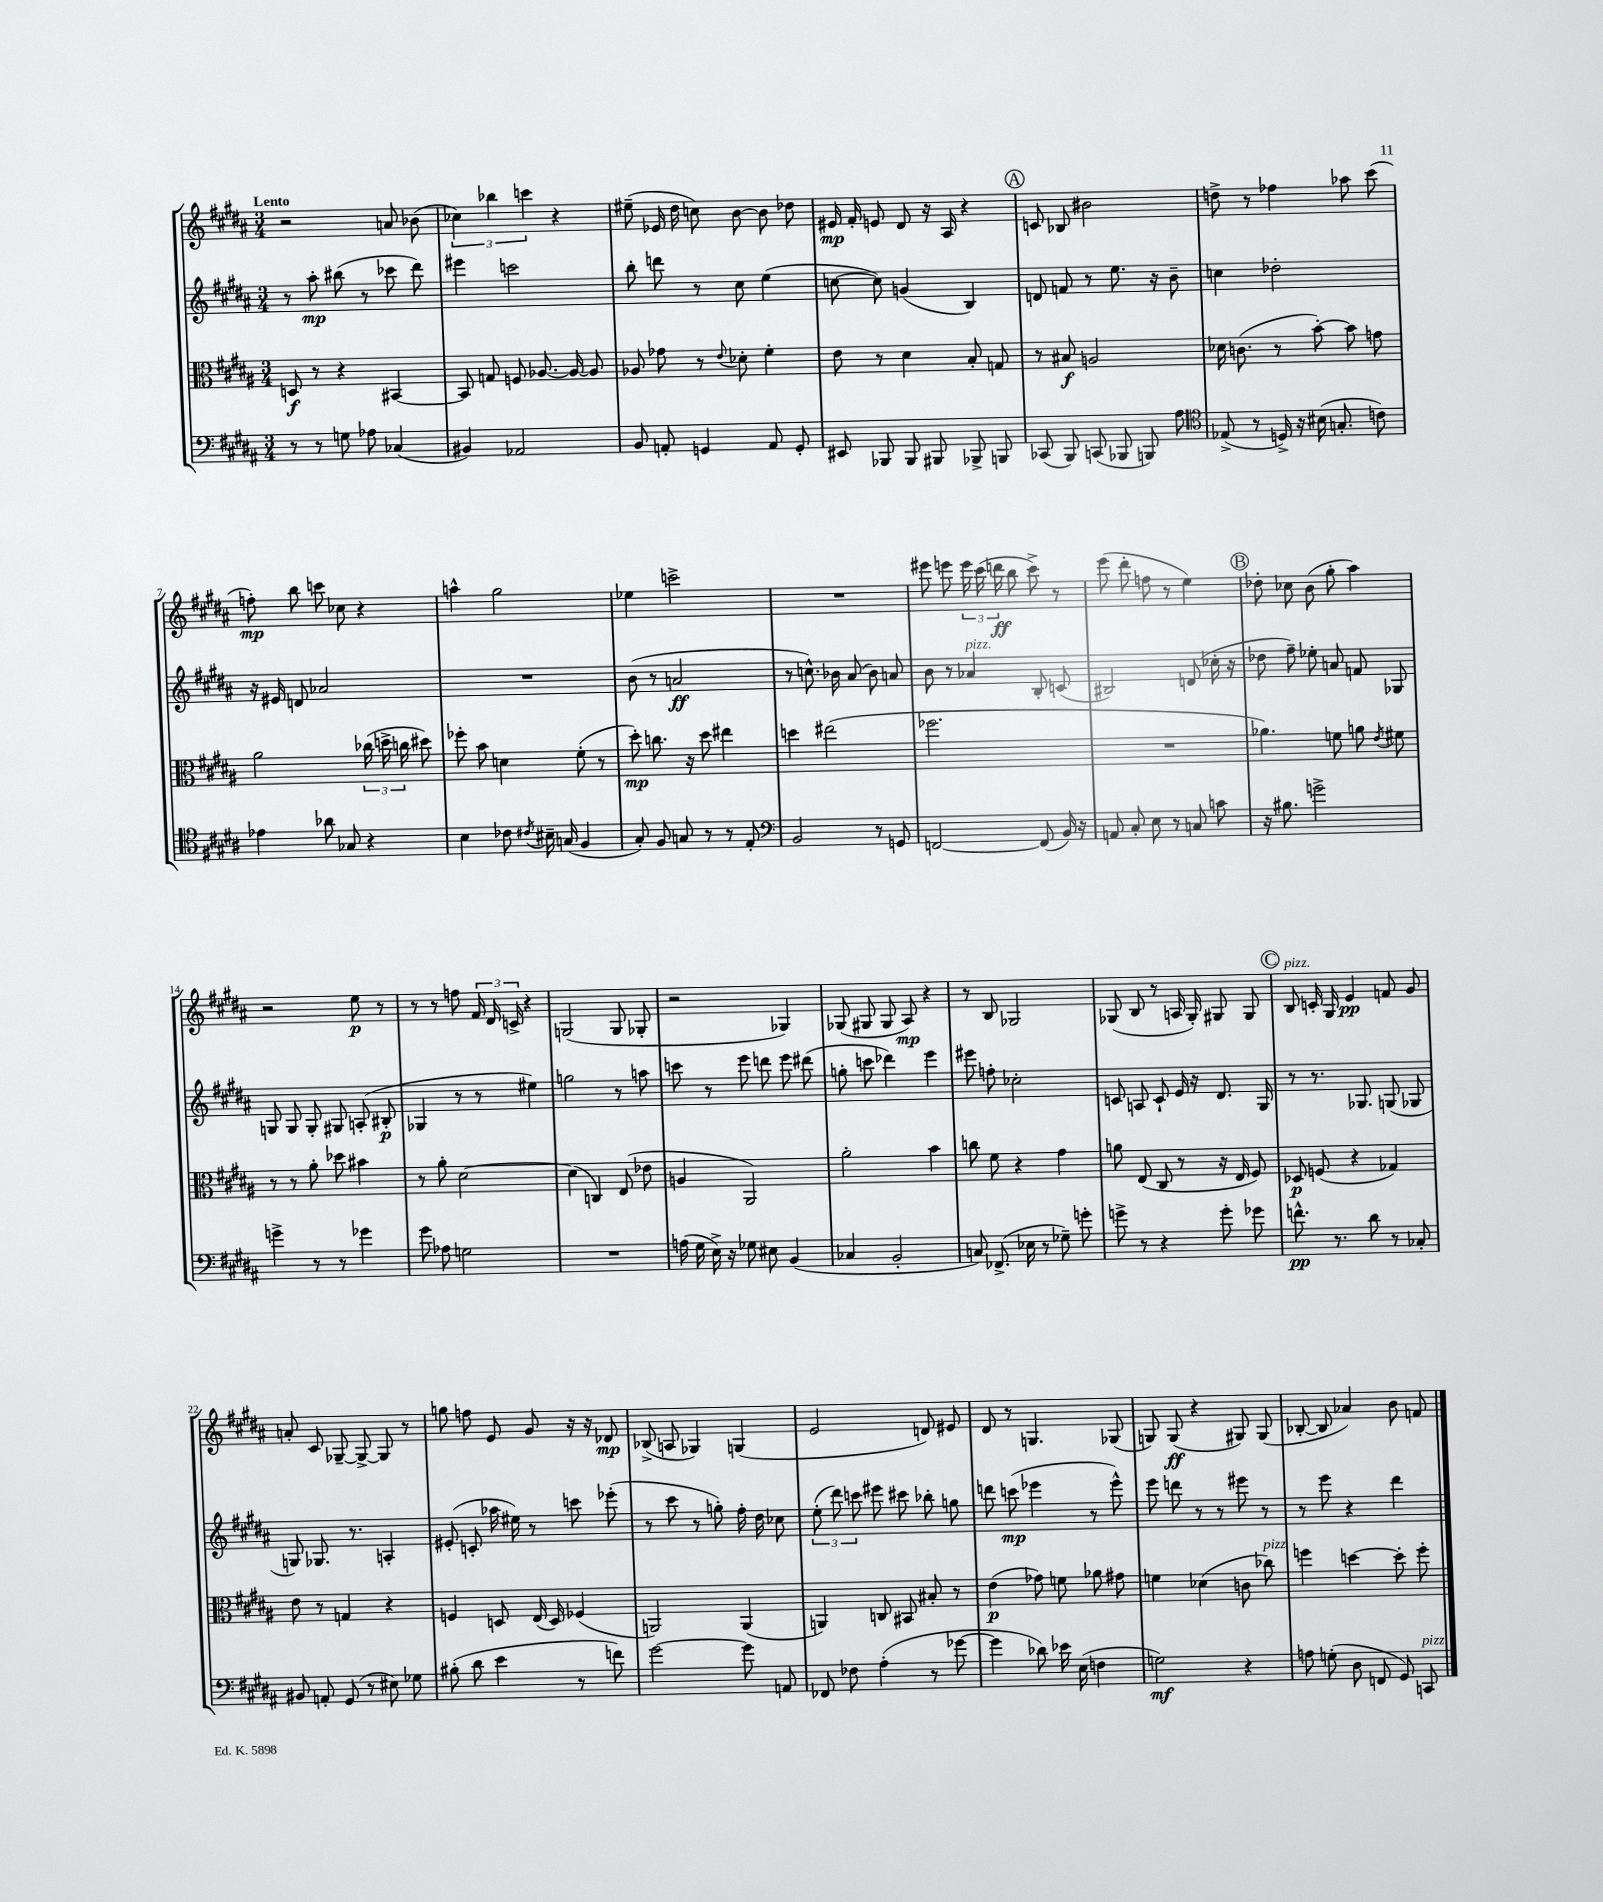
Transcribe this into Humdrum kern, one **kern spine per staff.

**kern	**kern	**kern	**kern
*staff4	*staff3	*staff2	*staff1
*clefF4	*clefC3	*clefG2	*clefG2
*k[f#c#g#d#a#]	*k[f#c#g#d#a#]	*k[f#c#g#d#a#]	*k[f#c#g#d#a#]
*M3/4	*M3/4	*M3/4	*M3/4
8r	8D	8r	2r
8r	8r	8aa#'	.
8G	4r	(8bb#	.
8A-	.	8r	.
(4C-	[4BB#	8ccc-	8a
.	.	8ddd#)	(8b-
=	=	=	=
4BB#)	8BB#]	4eee#	6cc-)
.	8G	.	.
.	.	.	6bb-
2AA-	8F	2ccc	.
.	.	.	6ccc
.	[8.A-	.	.
.	.	.	4r
.	16A-_	.	.
.	8A-]	.	.
=	=	=	=
8BB	8A-	8bb'	(8ee#~
8AA'	8g-	8ddd	16e-
.	.	.	16dd#
4GG	8r	8r	8cc)
.	8qqe	.	.
.	8d-'	8cc#	[8b
8AA	4f#'	(4ee	8b]
8GG'	.	.	8dd-
=	=	=	=
8EE#	8e	[8cc	16e#
.	.	.	16f#'
8BBB-	8r	8cc])	8e
8BBB-	4d#	(4g	8d#
8BBB#	.	.	16r
.	.	.	16A#
8BBB-^	8B'	4B)	4r
8BBB	8G	.	.
=	=	=	=
(8CC-	8r	8d	8c
8BBB)	8B#	8f	8B-
(8CC	2A	8r	2b#
8BBB-	.	8.ee	.
8BBB)	.	.	.
.	.	16r	.
8A#	.	8b~	.
=	=	=	=
*clefC4	*	*	*
(8E-^	16d-	4cc	8dd^
.	(8.c	.	.
8r	.	.	8r
16D^)	8r	2dd-'	4ff-
16r	.	.	.
(16B#	[8b')	.	.
8.G'	.	.	.
.	8b]	.	8aa-
8c)	8g	.	(8ccc#
=	=	=	=
4e-	2a#	16r	8ff')
.	.	16e#	.
.	.	8d	8bb
8a-	.	2a-	8ccc
8G-	.	.	8cc-
4r	(24cc-	.	4r
.	24dd^	.	.
.	24cc	.	.
.	8dd#)	.	.
=	=	=	=
4B	8ff-'	2.r	4aa^^
.	8b	.	.
8c-	4d	.	2gg#
8qc#	.	.	.
16B#~	.	.	.
(16G	.	.	.
4F#	(8f#'	.	.
.	8r	.	.
=	=	=	=
8G#')	8dd#')	(8b	4ee-
8F#	8.cc	8r	.
8G	.	2a	2ccc^
.	16r	.	.
8r	8dd#	.	.
8r	4ee#	.	.
8E'	.	.	.
=	=	=	=
*clefF4	*	*	*
2BB	4dd	8r	2.r
.	.	8.cc^^)	.
.	(2ee#	.	.
.	.	16b-	.
.	.	(8a#	.
8r	.	8b-)	.
8GG	.	8a	.
=	=	=	=
[2FF	2.ff-	8b	8eee#
.	.	8r	8eee
.	.	4a-	24eee
.	.	.	(24ccc#
.	.	.	24ddd
.	.	.	8bb
(8FF]	.	8B'	8ccc#^)
16BB)	.	(8c	8r
16r	.	.	.
=	=	=	=
8AA	2.r	2B#)	(8eee
8C#'	.	.	8ddd#'
8E	.	.	8ff
8r	.	.	8r
8C	.	(8d	4ee)
8c	.	16cc-'	.
.	.	16r	.
=	=	=	=
16r	4.a-)	8dd-	8dd-'
8.B#	.	.	.
.	.	8ff#~)	8cc-
2g^	.	8ee-'	(8b
.	8f	8a	8gg#'
.	8a	8f	4aa#)
.	8qe	.	.
.	8f#	8G-	.
=	=	=	=
4g^	8r	8G	2r
.	8r	8G	.
8r	8a#'	8G'	.
8r	8dd-	8G#	.
4g-	4b#	(8A'	8ee
.	.	8B#'	8r
=	=	=	=
8g#	8r	4G-	8r
8A-	8a#'	.	8r
2G	[2d#	8r	8ff
.	.	8r	24f#
.	.	.	24d#
.	.	.	24c^
.	.	4ee#)	4r
=	=	=	=
2.r	(4d#]	2gg	(2G
.	4C)	.	.
.	(8E	8r	8G
.	8e-	8aa	8G-'
=	=	=	=
(16A	4A	8ccc	2r
16G#	.	.	.
16E^)	.	8r	.
16r	.	.	.
8G-	2AA#)	8eee	.
8E#	.	8ddd	.
(4BB	.	8eee	4G-)
.	.	(8ddd#	.
=	=	=	=
4C-	2a#'	8gg'	(8G-
.	.	8ccc	8G#
2BB'	.	4ddd-)	8G#
.	.	.	8A#)
.	4b	4eee	4r
=	=	=	=
8C)	8cc	8eee#	8r
(8.FF-^	8f#	8ff'	8B
.	4r	2cc-'	2G-
16E-	.	.	.
8r	.	.	.
8G-~)	4g#	.	.
8g'	.	.	.
=	=	=	=
8g^	8a	8c	(8G-
8r	(8E	8A	8B
4r	8C#	8c`	8r
.	8r	16e	16A
.	.	16r	16G-')
8g'	16r	8.d#	8G#
.	16E	.	.
8g-	8F#)	.	8G#
.	.	16G#	.
=	=	=	=
8.f^^	8D-	8r	8B
.	(8F	8.r	16c'
8.r	.	.	16G#
.	4r	.	4e
.	.	8.G-	.
8d#	.	.	.
8r	4G-)	(8G	8f
8C-'	.	8G-	8g#
=	=	=	=
8BB#	8e	8G)	8a'
8AA'	8r	8.G-	8c#
(8GG#	4G	.	[8G-~
.	.	8.r	.
8r	.	.	8G-^_
8E#)	4r	4A'	8G-]
8G-	.	.	8r
=	=	=	=
(8B#'	4F	(8e#'	8gg
8d#	.	8c'	8ff
4e	8D	16aa-	8e
.	.	16ee#)	.
.	(16E	8r	8g#
.	16D)	.	.
8r	(4F-	8ccc	16r
.	.	.	16r
8f)	.	(8eee-'	8d-
=	=	=	=
[2g#	2AA)	8r	(8B-^
.	.	8ccc#	8A
.	.	8r	4G-)
.	.	8gg')	.
8g#]	(4AA	16ff#'	(4G
.	.	16dd#	.
8AA	.	8cc-	.
=	=	=	=
8FF-	4AA)	(12ee'	2e
.	.	12ddd#)	.
8F-	.	.	.
.	.	12ccc	.
(4A#'	8C	8eee#	.
.	8BB#	8ccc#	.
8r	8B#'	8bb-'	8d)
[8g-	8r	8gg	8e#
=	=	=	=
4g-]	(4e	8ddd	8d#
.	.	(8ccc	8r
8d-)	8g-)	4eee-	4.G
16e-	8f	.	.
(16E	.	.	.
4F	8a-	8r	.
.	8g#	8eee-^^)	(8G-
=	=	=	=
2G)	4f	8eee	8G)
.	.	8ddd	(8G
.	(4d-	8r	4r
.	.	8r	.
4r	8c	8eee#	8G#)
.	8cc-)	8r	(8G#
=	=	=	=
8A	4ff	8r	[8B-'
(8G'	.	8eee	8B-]
8D#	[4dd	4r	4a-)
8FF	.	.	.
8GG#)	8dd']	4ddd#	8b
8CC	8ff'	.	8f
==	==	==	==
*-	*-	*-	*-
